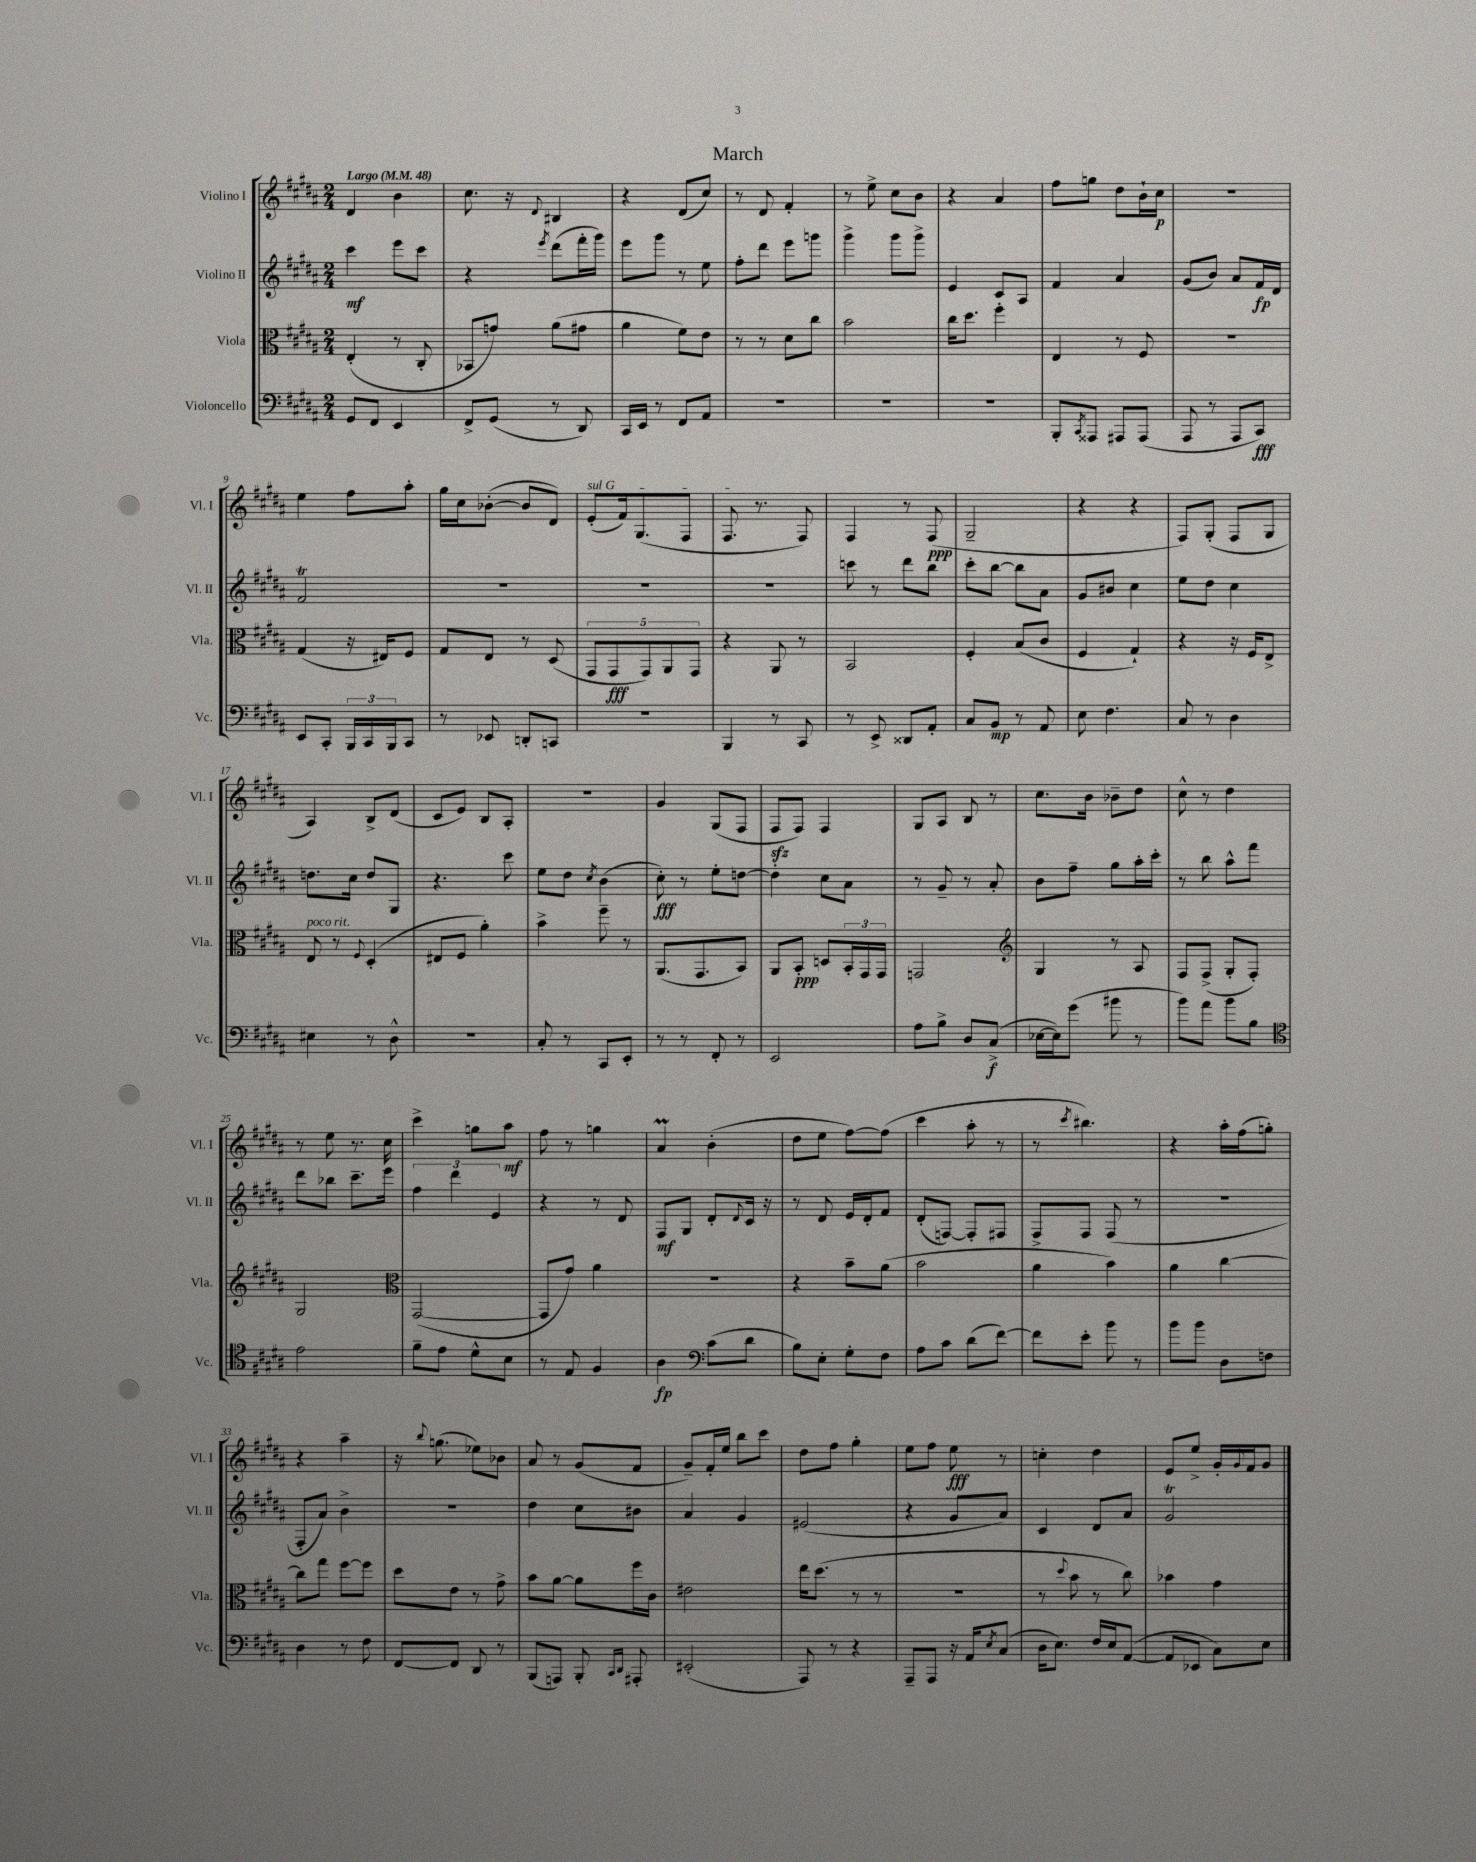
\header { title = "March" }
<<
\new StaffGroup <<
\new Staff = "s0" \with { instrumentName = "Violino I" shortInstrumentName = "Vl. I" } {
    \clef treble \key b \major \numericTimeSignature \time 2/4 \tempo "Largo" 4 = 48
    dis'4 b'4 |
    cis''8. r16 \appoggiatura { dis'8 } bis4 |
    r4 dis'8( cis''8) |
    r8 dis'8 fis'4-. |
    r8 e''8-> cis''8 b'8 |
    r4 ais'4 |
    fis''8 g''8 dis''8 b'16-! cis''16\p |
    r2 |
    e''4 fis''8 ais''8-. |
    gis''16 cis''16 bes'8~-.( bes'8 dis'8) |
    \once \override TextSpanner.bound-details.left.text = \markup { \italic "sul G" } e'8-.\startTextSpan( fis'16) gis8.( fis8 |
    fis8.\stopTextSpan r8. fis8) |
    fis4 r8 fis8\ppp( |
    gis2-- |
    r4 r4 |
    fis8) gis8-.( fis8 gis8 |
    ais4) b8-> dis'8( |
    cis'8 e'8) b8 ais8-. |
    r2 |
    gis'4 gis8( fis8 |
    fis8\sfz fis8) fis4 |
    gis8 ais8 b8 r8 |
    cis''8. b'16 bes'8-- dis''8 |
    cis''8-^ r8 dis''4 |
    r8 e''8 r8. cis''16 |
    cis'''4-> g''8 ais''8\mf |
    fis''8 r8 g''4 |
    ais'4\prall b'4-.( |
    dis''8 e''8 fis''8~) fis''8( |
    cis'''4 ais''8-. r8 |
    r8 \acciaccatura { cis'''8 } bis''4.) |
    r4 ais''16-. fis''16( g''8-.) |
    r4 ais''4-- |
    r16 \appoggiatura { b''8 } g''8.( ees''8) bes'8 |
    ais'8 r8 gis'8( fis'8 |
    gis'8--) fis'16-. e''16 b''8 cis'''8 |
    dis''8 fis''8 gis''4-. |
    e''8 fis''8 e''8\fff r8 |
    c''4-. dis''4 |
    e'8 e''8-> gis'16-. \appoggiatura { gis'8 } fis'16 gis'8 \bar "|." |
}
\new Staff = "s1" \with { instrumentName = "Violino II" shortInstrumentName = "Vl. II" } {
    \clef treble \key b \major \numericTimeSignature \time 2/4
    cis'''4\mf e'''8 cis'''8 |
    r4 \acciaccatura { e'''8 } dis'''8( fis'''16-. gis'''16) |
    e'''8 gis'''8 r8 e''8 |
    fis''8-. dis'''8 e'''8 g'''8 |
    gis'''4-> gis'''8 gis'''8-> |
    e'4 cis'8 ais8 |
    fis'4 ais'4 |
    gis'8( b'8) ais'8 fis'16\fp dis'16 |
    fis'2\trill |
    R2 |
    R2 |
    R2 |
    c'''8 r8 dis'''8 b''8 |
    cis'''8-. b''8~ b''8 ais'8 |
    gis'8 bis'8 cis''4 |
    e''8 dis''8 cis''4 |
    d''8. cis''16 d''8 gis8 |
    r4. cis'''8 |
    e''8 dis''8 \acciaccatura { cis''8 } b'4( |
    cis''8-.\fff) r8 e''8-. d''8~ |
    d''4-. cis''8 ais'8 |
    r8 gis'8-- r8 ais'8-. |
    b'8 fis''8-- gis''8 ais''16-. cis'''16-. |
    r8 b''8 ais''8-^ fis'''8 |
    dis'''8 bes''8 cis'''8.-- e'''16 |
    \tuplet 3/2 { fis''4 dis'''4 e'4 } |
    r4 r8 dis'8 |
    fis8\mf gis8 dis'8-. \appoggiatura { dis'8 } cis'16 r16 |
    r8 dis'8 e'16 dis'16-. fis'8 |
    dis'8-.( f8~) f8-. fis8 |
    fis8-> fis8 fis8( r8 |
    R2 |
    fis8-. ais'8) b'4-> |
    R2 |
    dis''4 cis''8 bis'8 |
    ais'4 gis'4 |
    eis'2( |
    r4 gis'8 ais'8) |
    cis'4 dis'8 ais'8 |
    gis'2\trill \bar "|." |
}
\new Staff = "s2" \with { instrumentName = "Viola" shortInstrumentName = "Vla." } {
    \clef alto \key b \major \numericTimeSignature \time 2/4
    e4-.( r8 cis8-. |
    bes,8 g'8) ais'8( gis'8 |
    ais'4 fis'8) e'8 |
    r8 r8 dis'8 cis''8 |
    b'2 |
    cis''16 dis''8. fis''4-. |
    e4 r8 fis8 |
    R2 |
    gis4( r16 eis16) fis8 |
    gis8 e8 r8 dis8( |
    \tuplet 5/4 { gis,8 gis,8\fff gis,8) ais,8 gis,8 } |
    r4 ais,8 r8 |
    b,2 |
    fis4-. b8( cis'8 |
    fis4 gis4-!) |
    r4 r16 fis16 e8-> |
    e8^\markup { \italic "poco rit." } r8 \appoggiatura { fis8 } dis4-.( |
    eis8 fis8 ais'4-.) |
    b'4-> fis''8-- r8 |
    ais,8.( gis,8. b,8) |
    ais,8 b,8-.\ppp d8 \tuplet 3/2 { b,16-. gis,16 gis,16 } |
    g,2 |
    \clef treble gis4 r8 ais8 |
    fis8 fis8->( gis8-. fis8-.) |
    gis2 |
    \clef alto gis,2~( |
    gis,8 gis'8) ais'4 |
    r2 |
    r4 b'8-- ais'8( |
    b'2 |
    ais'4 b'4) |
    ais'4 cis''4~ |
    cis''8 gis''8 fis''8~ fis''8 |
    dis''8 e'8 r8 gis'8-> |
    b'8 ais'8~ ais'8 fis''16 cis'16 |
    eis'2 |
    e''16 dis''8.( r8 r8 |
    r2 |
    r8 \appoggiatura { dis''8 } b'8 r8 cis''8) |
    bes'4 gis'4 \bar "|." |
}
\new Staff = "s3" \with { instrumentName = "Violoncello" shortInstrumentName = "Vc." } {
    \clef bass \key b \major \numericTimeSignature \time 2/4
    gis,8 fis,8 e,4 |
    fis,8-> gis,8( r8 dis,8) |
    cis,16 e,16 r8 fis,8 ais,8 |
    R2 |
    R2 |
    R2 |
    b,,8-. \acciaccatura { cis,8 } aisis,,8 ais,,8 ais,,8( |
    ais,,8 r8 ais,,8 cis,8\fff) |
    e,8 cis,8-. \tuplet 3/2 { b,,16 cis,16 b,,16 } cis,8 |
    r8 ees,8 d,8-. c,8 |
    R2 |
    b,,4 r8 cis,8 |
    r8 e,8-> disis,8 ais,8-. |
    cis8 b,8\mp r8 ais,8 |
    e8 fis4. |
    cis8 r8 dis4 |
    eis4 r8 dis8-^ |
    r2 |
    cis8-. r8 cis,8 e,8-. |
    r8 r8 fis,8-. r8 |
    e,2 |
    ais8 b8-> dis8 cis8->\f( |
    ees16~ ees16) gis'8( bis'8 r8 |
    b'8) ais'8 b'8 b8 |
    \clef tenor e'2 |
    fis'8-- e'8 dis'8-^ b8 |
    r8 e8 fis4 |
    ais4\fp \clef bass cis'8( dis'8 |
    b8) e8-. gis8-. fis8 |
    ais8 cis'8 dis'8( fis'8~) |
    fis'8 e'8-. b'8 r8 |
    b'8 b'8 dis8 f8 |
    dis4 r8 fis8 |
    fis,8~ fis,8 dis,8 r8 |
    b,,8( a,,8) b,,8-. \grace { cis,16 dis,16 } ais,,8-. |
    eis,2-.( |
    ais,,8) r8 r4 |
    ais,,8-- ais,,8 r16 ais,16 \acciaccatura { e8 } cis8( |
    dis16 e8.) fis16 e16 ais,8~( |
    ais,8 ees,8 cis8) e8 \bar "|." |
}
>>
>>
